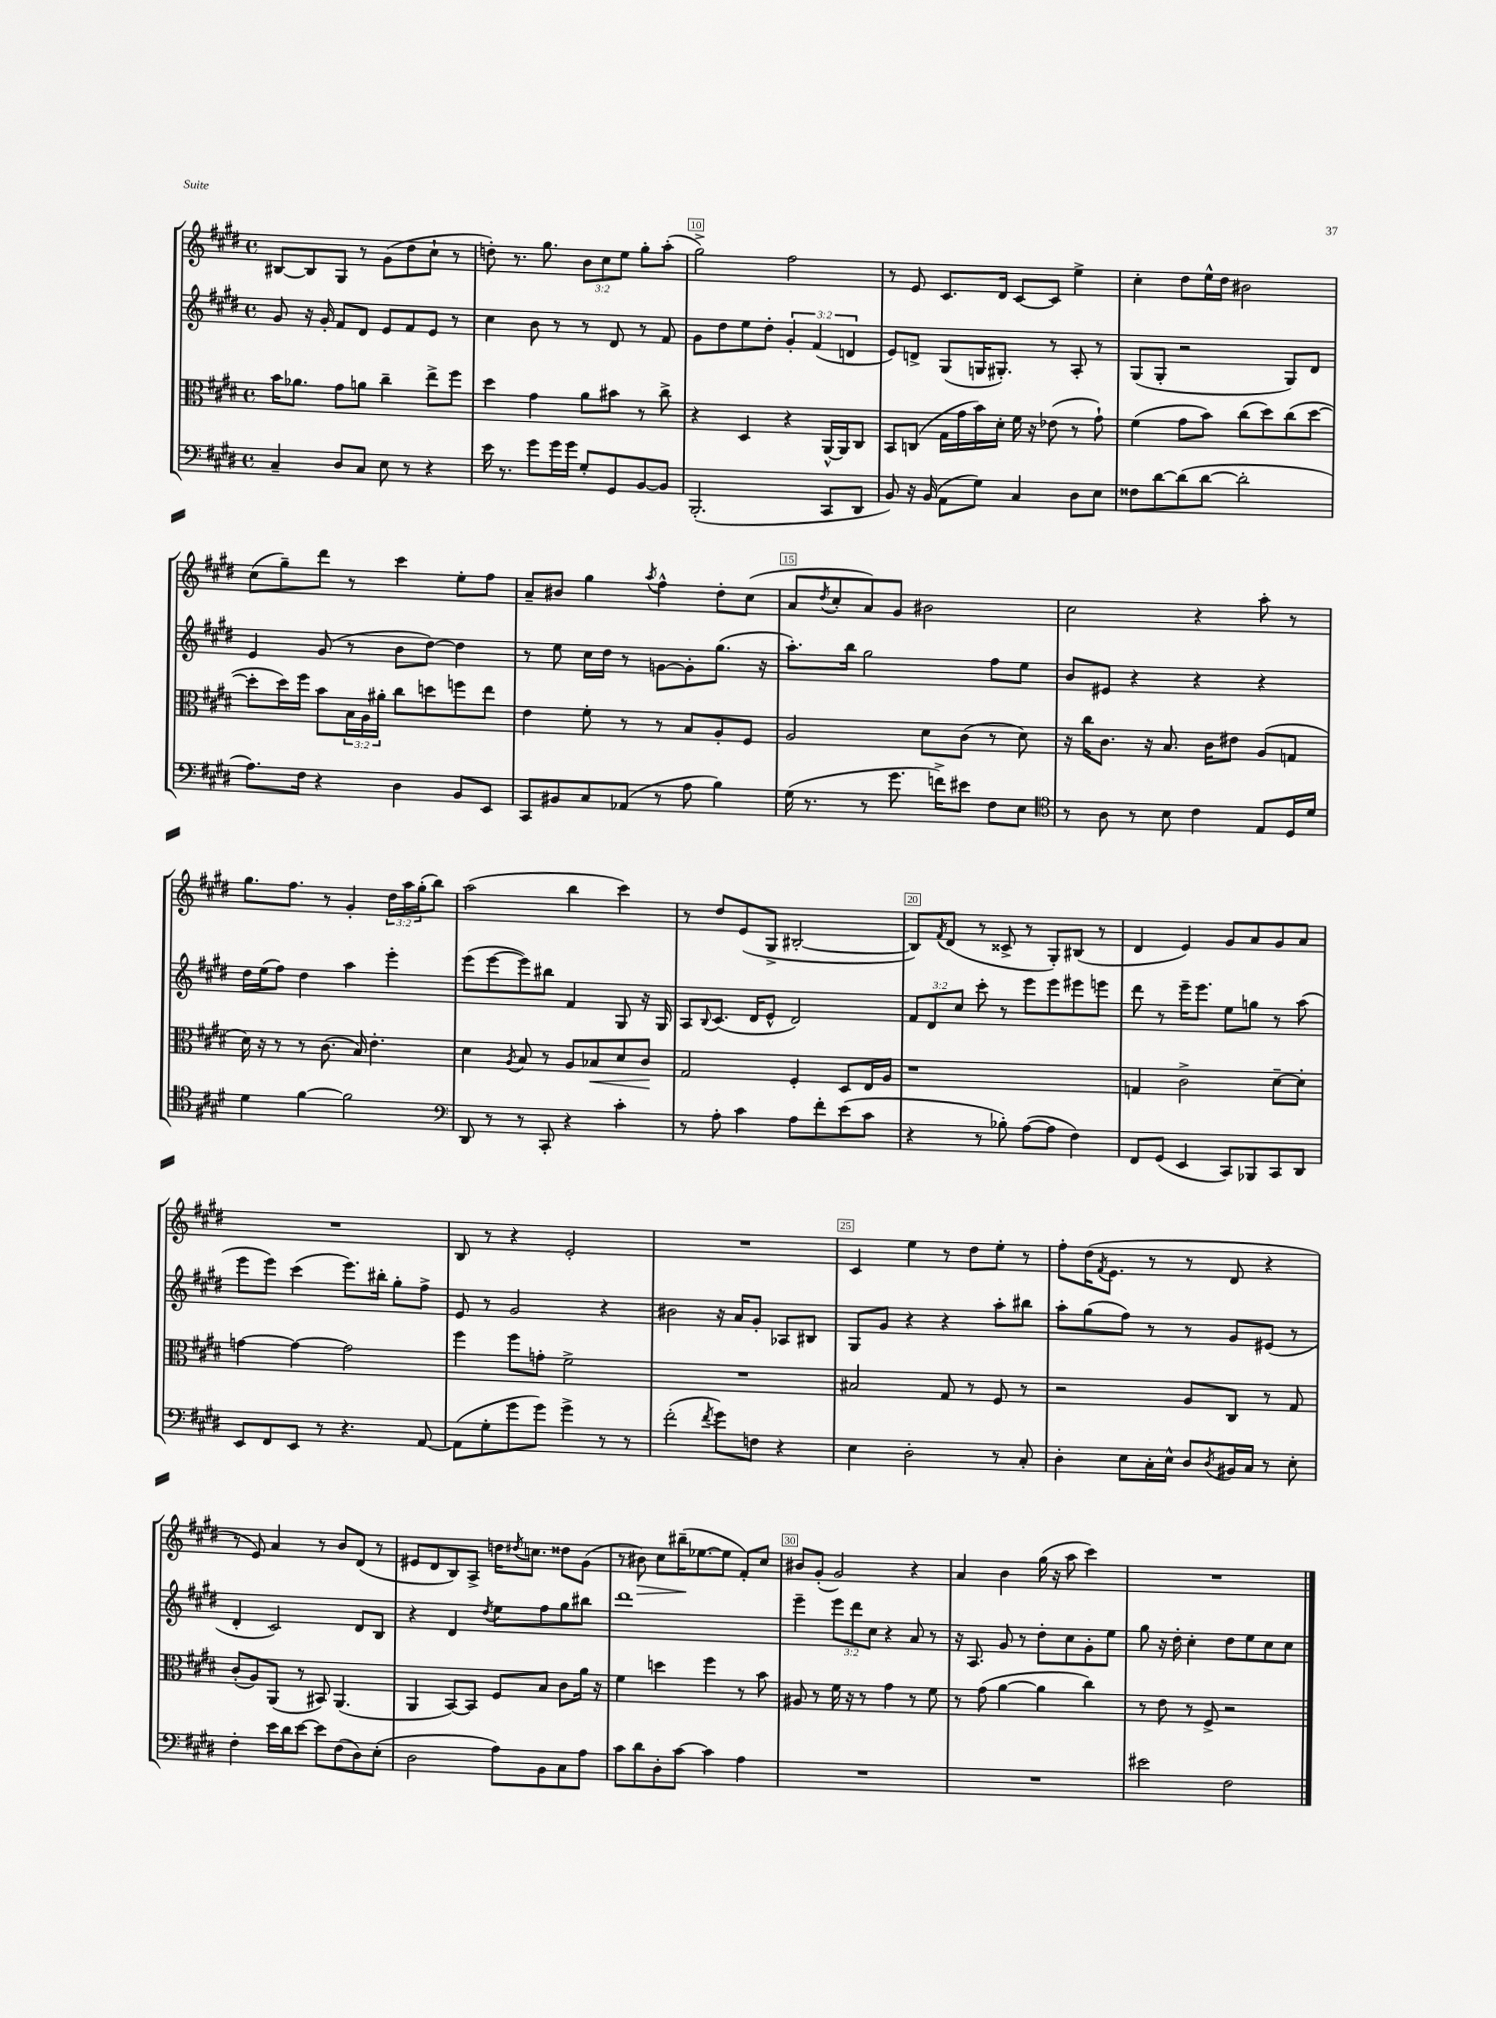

**kern	**kern	**kern	**kern
*staff4	*staff3	*staff2	*staff1
*clefF4	*clefC3	*clefG2	*clefG2
*k[f#c#g#d#]	*k[f#c#g#d#]	*k[f#c#g#d#]	*k[f#c#g#d#]
*M4/4	*M4/4	*M4/4	*M4/4
*met(c)	*met(c)	*met(c)	*met(c)
4C#~/	16b\LK	8g#/	[8B#/L
.	8.a-\J	.	.
.	.	16r	8B#/]
.	.	16g#'/	.
8D#/L	8g#\L	8f#/L	8G#/J
8C#/J	8a\J	8d#/J	8r
8E\	4cc#~\	8e/L	(8g#\L
8r	.	8f#/	8dd#\
4r	8ee^\L	8e/J	8cc#`\J
.	8ff#\J	8r	8r
=	=	=	=
16e\	4dd#\	4cc#\	8dd'\)
8.r	.	.	.
.	.	.	8.r
8g#\L	4g#\	8b\	.
.	.	.	8.gg#\
16g#\L	.	8r	.
16g#\JJ	.	.	.
8G#'/L	8a\L	8r	12b\L
.	.	.	12cc#\
8GG#/	8b#\J	8d#/	.
.	.	.	12ee\J
[8BB/	8r	8r	8gg#'\L
8BB/]J	8cc#^\	8f#/	(8aa'\J
=	=	=	=
(2.BBB'/	4r	8g#\L	2gg#^\)
.	.	8dd#\	.
.	4D#/	8ee\	.
.	.	8dd#'\J	.
.	4r	6g#'/	2ff#\
.	.	(6f#/	.
8CC#/L	[16AA^^/LL	.	.
.	16AA/]J	.	.
.	.	6d/	.
8DD#/J	8C#/J	.	.
=	=	=	=
8BB/)	8BB/L	8e/L)	8r
16r	(8C/J	8d^/J	8e/
(16BB/	.	.	.
8AA\L	16G#\LL	(8G#/L	8.c#/L
.	16g#\	.	.
8G#\J)	16b\)	16G/K	.
.	16d#'\JJ	8.G#'/J)	16d#/Jk
4C#/	16f#\	.	[8c#/L
.	16r	.	.
.	(8e-\	8r	8c#/]J
8D#\L	8r	8A'/	4ee^\
8E\J	8g#`\)	8r	.
=	=	=	=
8F##\L	(4f#\	(8G#/L	4cc#'\
[8d#\	.	8G#'/J	.
(8d#\]	8g#\L	2r	8dd#\L
[8d#\J	8b\J)	.	16ee^^\L
.	.	.	16dd#\JJ
2d#'\]	(8cc#\L	.	2b#\
.	8dd#\)	.	.
.	(8cc#\	8G#/L)	.
.	[8dd#\J	8d#/J	.
=	=	=	=
8.A\L)	8dd#'\]L	4e/	(8cc#\L
.	16dd#\L)	.	8gg#~\)
16F#\Jk	16ff#\JJ	.	.
4r	8b\L	(8g#/	8ddd#\J
.	24B\L	8r	8r
.	24A\	.	.
.	24a#'\JJ	.	.
4D#\	8cc#\L	8b\L	4ccc#\
.	8dd\	[8dd#\J)	.
8BB/L	8ff\	4dd#\]	8ee'\L
8EE/J	8ee\J	.	8ff#\J
=	=	=	=
8CC#/L	4e\	8r	8a~/L
8BB#/	.	8ee\	8b#/J
8C#/	8f#'\	16cc#\LL	4gg#\
.	.	16dd#\JJ	.
(8AA-/J	8r	8r	.
.	.	.	8qaa/
8r	8r	[8g\L	4ff#^^\
8A\	8B/L	8g'\]	.
4B\)	8A'/	(8.gg#\J	8dd#'\L
.	8F#/J	.	(8cc#\J
.	.	16r	.
=	=	=	=
(16G#\	2A/	8.aa'\L)	8a/L
8.r	.	.	.
.	.	.	8qdd#/
.	.	.	8cc#'/
.	.	16bb\Jk	.
8r	.	2gg#\	8a/)
8.g#\	.	.	8g#/J
.	8d#\L	.	2b#\
16f^\LK)	.	.	.
8e#\J	(8c#\J	.	.
8F#\L	8r	8ff#\L	.
8E\J	8d#\)	8ee\J	.
=	=	=	=
*clefC4	*	*	*
8r	16r	8b/L	2cc#\
.	16cc#\LK	.	.
8A\	8.c#\J	8e#/J	.
8r	.	4r	.
.	16r	.	.
8B\	8.B/	.	.
4c#\	.	4r	4r
.	16c#\LK	.	.
.	8e#\J	.	.
8E/L	(8A/L	4r	8aa'\
16D#/L	8G/J	.	8r
16d#/JJ	.	.	.
=	=	=	=
4d#\	16d#\)	16dd#\LL	8.gg#\L
.	16r	(16ee\J	.
.	8r	8ff#\J)	.
.	.	.	8.ff#\J
[4f#\	8r	4dd#\	.
.	(8.c#\	.	8r
2f#\]	.	4aa\	4g#'/
.	16B/)	.	.
.	4.e'\	.	.
.	.	4eee'\	24dd#\LL
.	.	.	24aa\
.	.	.	(24gg#'\J
.	.	.	8bb\J)
=	=	=	=
*clefF4	*	*	*
8DD#/	4d#\	(8eee\L	(2aa\
8r	.	[8eee\	.
.	8qA/	.	.
8r	8B/	8eee\])	.
8CC#'/	8r	8bb#\J	.
4r	8A/L	4f#/	4bb\
.	8B-/	.	.
4c#'\	8d#/	8G#/	4ccc#\)
.	8c#/J	16r	.
.	.	16G#/	.
=	=	=	=
8r	2G#/	8A/L	8r
.	.	8qqB/	.
8A'\	.	(8.c#/J	8dd#/L
4c#\	.	.	(8e/
.	.	16d#/LK	.
.	.	8e^^/J	8G#^/J
8A\L	4F#'/	2d#/)	[2B#'/
8f#'\	.	.	.
(8e\	8D#/L	.	.
8c#\J	16E/L	.	.
.	16A/JJ	.	.
=	=	=	=
4r	1r	12f#/L	8B#/]L)
.	.	12d#/	.
.	.	.	8qf#/
.	.	.	(8d#/J
.	.	12cc#/J	.
8r	.	8ccc#'\	8r
8B-'\)	.	8r	8c##^/
([8A\L	.	8eee\L	8r
8A\]J	.	8eee\	8G#'/L)
4F#\)	.	8eee#\	(8B#/J
.	.	8eee\J	8r
=	=	=	=
8FF#/L	4G/	8ddd#\	4d#/
(8GG#/J	.	8r	.
4EE/	2c#^\	16eee~\LK	4e/)
.	.	8.eee\J	.
8CC#/L)	.	8ee\L	8g#/L
8BBB-/	.	8gg\J	8a/
8CC#/	[8d#~\L	8r	8g#/
8DD#/J	8d#'\]J	(8aa\	8a/J
=	=	=	=
8EE/L	[4g\	8eee\L	1r
8FF#/	.	8eee\J)	.
8EE/J	4g\_	(4ccc#\	.
8r	.	.	.
4.r	2g\]	8.eee\L)	.
.	.	16bb#'\Jk	.
.	.	8gg#'\L	.
[8AA/	.	8ff#^\J	.
=	=	=	=
(8AA\]L	4ff#\	8e/	8B/
8G#'\	.	8r	8r
8g#\	8ff#\L	2g#/	4r
8g#\J)	8g'\J	.	.
4g#^\	2f#^\	.	2e'/
8r	.	4r	.
8r	.	.	.
=	=	=	=
(2f#'\	1r	2b#\	1r
8qf#/	.	.	.
8g#\L)	.	16r	.
.	.	16a/LK	.
8F\J	.	8g#'/J	.
4r	.	8A-/L	.
.	.	8B#/J	.
=	=	=	=
4E\	2B#/	8G#/L	4c#/
.	.	8g#/J	.
2D#'\	.	4r	4ee\
.	8G#/	4r	8r
.	8r	.	8dd#\L
8r	8F#/	8aa'\L	8ee'\J
8C#'/	8r	8bb#\J	8r
=	=	=	=
4D#'\	2r	8aa'\L	8ff#'\L
.	.	(8gg#\	(16dd#\K
.	.	.	8qf#/
.	.	.	8.e\J
8E\L	.	8ff#\J)	.
16C#'\L	.	8r	8r
16E^^\JJ	.	.	.
8D#/L	8A/L	8r	8r
8qD#/	.	.	.
16BB#/L	8C#/J	8g#/L	8d#/
16C#/JJ	.	.	.
8r	8r	(8e#/J	4r
8E'\	8G#/	8r	.
=	=	=	=
4F#'\	(8c#'/L	4d#'/	8r
.	8A/)	.	8e/)
16e\LL	(8AA/J	2c#/)	4a/
16d#\J	.	.	.
[8e\J	8r	.	.
8e\]L	8BB#/)	.	8r
(8F#\	(4.AA/	.	8b/L
8D#\)	.	8d#/L	(8d#/J
(8E'\J	.	8B/J	8r
=	=	=	=
2D#\	4AA/	4r	8e#/L
.	.	.	8d#/
.	[8BB/L)	4d#/	8B/)
.	8BB/]J	.	8A^/J
.	.	8qdd#/	.
8A\L)	8F#/L	8ee\L	16dd\LK
.	.	.	8qdd#/
.	.	.	8.cc\J
8BB\	8B/J	8ff#\	.
8C#\	8c#\L	8gg#\	8dd##\L
8A\J	16a\Jk	8bb#\J	(8g#\J
.	16r	.	.
=	=	=	=
8c#\L	4f#\	1ddd#	8r
8d#\	.	.	8b#\)
8D#'\	4dd\	.	8cc#\L
[8c#\J	.	.	(16bb#~\K
.	.	.	[8.ee-\
4c#\]	4ff#\	.	.
.	.	.	8ee-\]J
4A\	8r	.	8f#'/L)
.	8b\	.	8cc#/J
=	=	=	=
1r	8A#/	4eee~\	8b#/L
.	8r	.	(8g#'/J
.	16f#\	12eee\L	2g#/)
.	16r	.	.
.	.	12ddd#\	.
.	8r	.	.
.	.	12cc#\J	.
.	4g#\	4r	.
.	8r	8a/	4r
.	8f#\	8r	.
=	=	=	=
1r	8r	16r	4a/
.	.	8.A/	.
.	(8g#\	.	.
.	[4a\	8g#/	4b\
.	.	8r	.
.	4a\]	8dd#'\L	(16gg#\
.	.	.	16r
.	.	8cc#\	8aa\
.	4cc#\)	8g#'\	4ccc#\)
.	.	8ee\J	.
=	=	=	=
2e#\	8r	8gg#\	1r
.	8e\	16r	.
.	.	16dd#'\	.
.	8r	4cc#'\	.
.	8F#^/	.	.
2F#\	2r	8dd#\L	.
.	.	8ee\	.
.	.	8cc#\	.
.	.	8cc#\J	.
==	==	==	==
*-	*-	*-	*-
